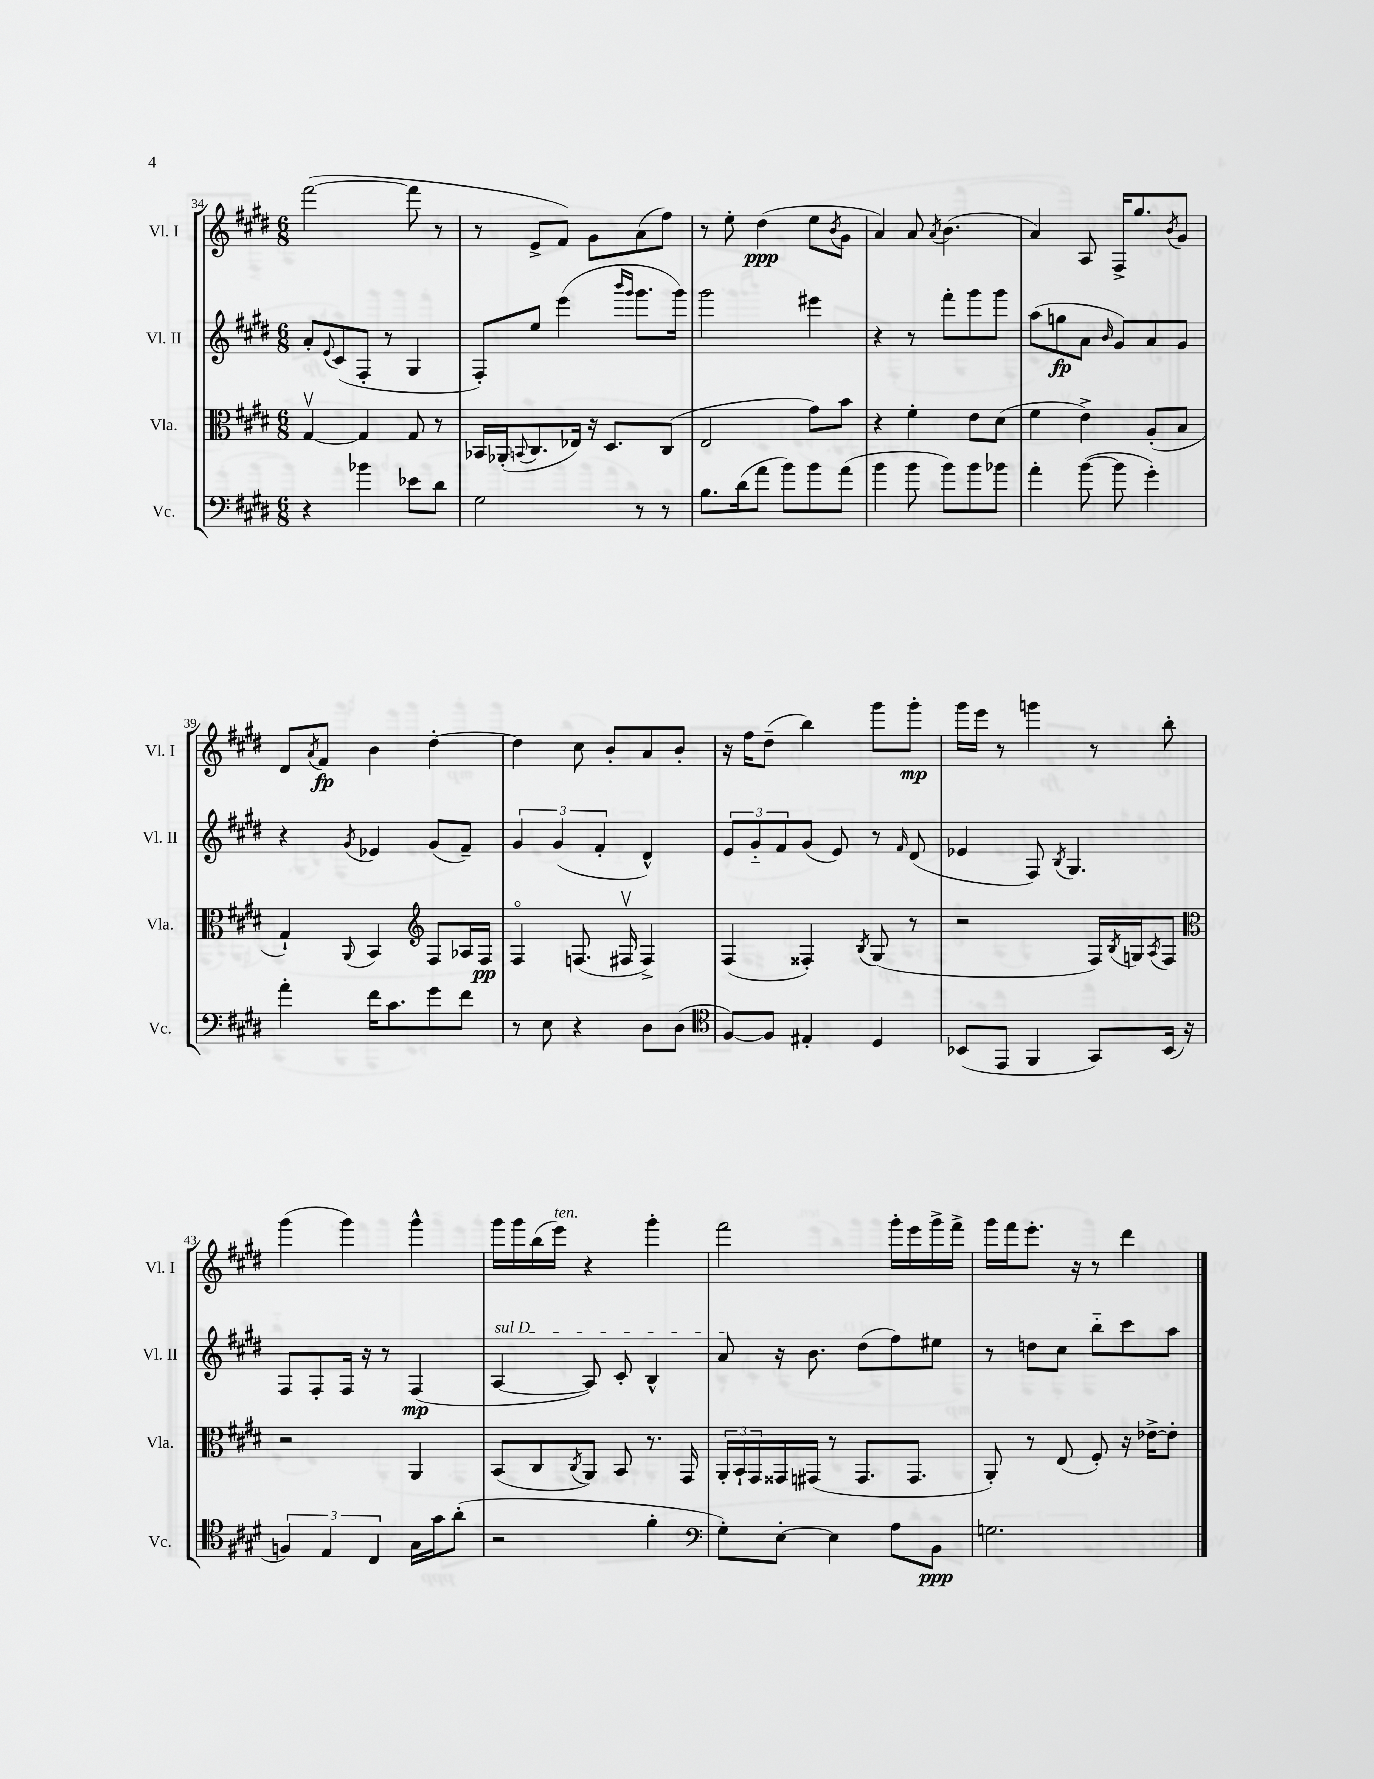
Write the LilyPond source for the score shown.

<<
\new StaffGroup <<
\new Staff = "s0" \with { instrumentName = "Vl. I" shortInstrumentName = "Vl. I" } {
    \clef treble \key e \major \numericTimeSignature \time 6/8
    fis'''2~( fis'''8 r8 |
    r8 e'8-> fis'8) gis'8 a'8( fis''8) |
    r8 e''8-. dis''4\ppp( e''8 \acciaccatura { b'8 } gis'8 |
    a'4) a'8 \acciaccatura { a'8 } b'4.( |
    a'4) a8 fis16-> gis''8. \acciaccatura { b'8 } gis'8 |
    dis'8 \acciaccatura { a'8 } fis'8\fp b'4 dis''4~-. |
    dis''4 cis''8 b'8-. a'8 b'8-. |
    r16 fis''16 dis''8--( b''4) gis'''8 gis'''8-.\mp |
    gis'''16 e'''16 r8 g'''4 r8 b''8-. |
    gis'''4( gis'''4) gis'''4-^ |
    gis'''16 gis'''16 b''16( e'''16^\markup { \italic "ten." }) r4 gis'''4-. |
    fis'''2 gis'''16-. e'''16 gis'''16-> fis'''16-> |
    gis'''16 fis'''16 e'''8.-. r16 r8 dis'''4 \bar "|." |
}
\new Staff = "s1" \with { instrumentName = "Vl. II" shortInstrumentName = "Vl. II" } {
    \clef treble \key e \major \numericTimeSignature \time 6/8
    a'8-. \appoggiatura { e'8 } cis'8( fis8-. r8 gis4 |
    fis8-.) e''8 e'''4( \grace { b'''16 gis'''16 } gis'''8. gis'''16) |
    gis'''2 eis'''4 |
    r4 r8 fis'''8-. gis'''8 gis'''8 |
    a''8( g''8\fp a'8 \grace { b'16 } gis'8) a'8 gis'8 |
    r4 \acciaccatura { gis'8 } ees'4 gis'8( fis'8--) |
    \tuplet 3/2 { gis'4 gis'4( fis'4-. } dis'4-^) |
    \tuplet 3/2 { e'8 gis'8-_ fis'8 } gis'8( e'8) r8 \grace { fis'16 } dis'8( |
    ees'4 fis8) \acciaccatura { b8 } gis4. |
    fis8 fis8-. fis16 r16 r8 fis4\mp( |
    \once \override TextSpanner.bound-details.left.text = \markup { \italic "sul D" } a4~\startTextSpan a8) cis'8-. b4-^ |
    a'8\stopTextSpan r16 b'8. dis''8( fis''8) eis''8 |
    r8 d''8 cis''8 b''8-_ cis'''8 a''8 \bar "|." |
}
\new Staff = "s2" \with { instrumentName = "Vla." shortInstrumentName = "Vla." } {
    \clef alto \key e \major \numericTimeSignature \time 6/8
    gis4~\upbow gis4 gis8 r8 |
    bes,16 aes,16-.( \appoggiatura { b,8 } cis8. ees16) r16 dis8. cis8( |
    e2 gis'8) b'8 |
    r4 fis'4-. e'8 dis'8( |
    fis'4 e'4->) a8-.( b8 |
    gis4-!) \appoggiatura { a,8 } b,4 \clef treble fis8 aes16 fis16\pp |
    fis4\flageolet f8.( fis16\upbow fis4->) |
    fis4( fisis4-.) \acciaccatura { b8 } gis8( r8 |
    r2 fis16) \acciaccatura { b8 } g16 \acciaccatura { a8 } fis8 |
    \clef alto r2 a,4 |
    b,8( cis8 \acciaccatura { cis8 } a,8) b,8 r8. gis,16 |
    \tuplet 3/2 { a,16-. b,16-! gis,16 } gisis,16 gis,16( r8 gis,8. gis,8. |
    a,8-.) r8 e8( fis8-.) r16 ees'16~-> ees'8-. \bar "|." |
}
\new Staff = "s3" \with { instrumentName = "Vc." shortInstrumentName = "Vc." } {
    \clef bass \key e \major \numericTimeSignature \time 6/8
    r4 bes'4 ees'8 dis'8 |
    gis2 r8 r8 |
    b8. dis'16( a'8 b'8) b'8 a'8( |
    b'4 b'8 b'8) b'8 bes'8 |
    a'4-. b'8~( b'8 gis'4-.) |
    a'4-. fis'16 cis'8. gis'8 fis'8 |
    r8 e8 r4 dis8 dis8( |
    \clef tenor fis8~) fis8 eis4-. dis4 |
    bes,8( e,8 fis,4 gis,8) bes,16( r16 |
    \tuplet 3/2 { f4) e4 cis4 } gis16 gis'16 a'8-.( |
    r2 fis'4-. |
    \clef bass gis8-.) e8~-. e4 a8 b,8\ppp |
    g2. \bar "|." |
}
>>
>>
\layout { \context { \Score currentBarNumber = #34 } }
